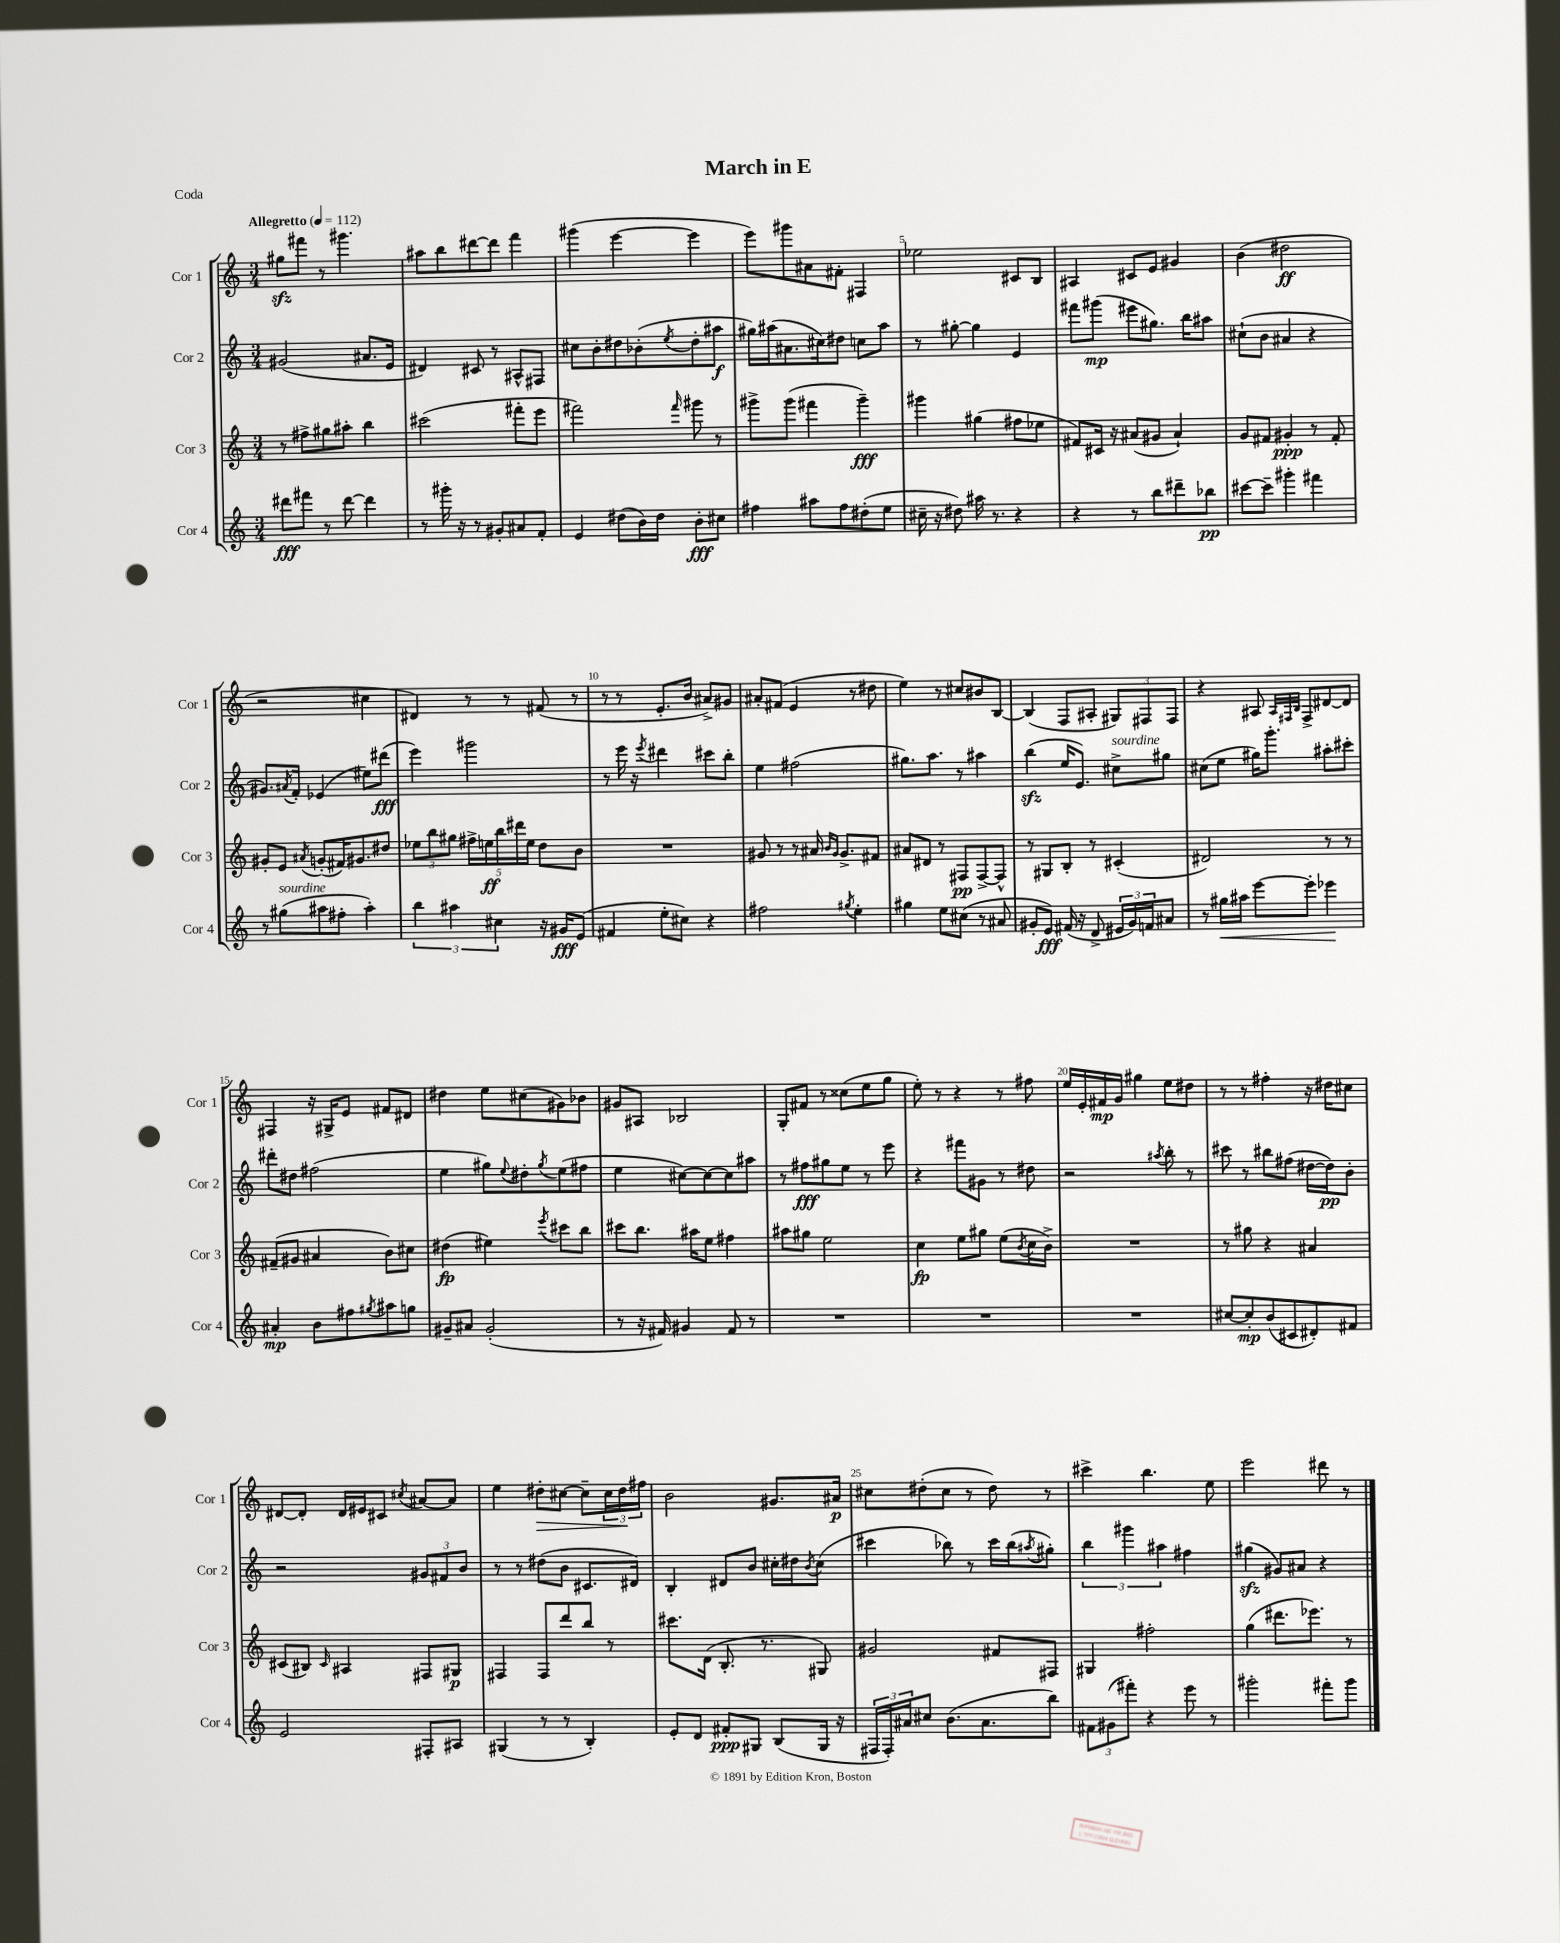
\header { title = "March in E" piece = "Coda" }
<<
\new StaffGroup <<
\new Staff = "s0" \with { instrumentName = "Cor 1" shortInstrumentName = "Cor 1" } {
    \clef treble \key c \major \numericTimeSignature \time 3/4 \tempo "Allegretto" 4 = 112
    gis''8\sfz fis'''8 r8 gis'''4. |
    ais''8 b''8 dis'''8~ dis'''8 f'''4 |
    gis'''4( e'''4~ e'''4 |
    e'''8) gis'''8 ais'8 fis'8-. fis4 |
    ees''2 cis'8 b8 |
    ais4 cis'8 e'8 gis'4 |
    b'4( dis''2\ff |
    r2 cis''4 |
    dis'4) r8 r8 fis'8( r8 |
    r8 r8 e'8.-. b'16 ais'8->) gis'8 |
    ais'8-. fis'8( e'4 r8 dis''8 |
    e''4) r8 cis''8 bis'8 b8~ |
    b4( f8 ais8-. \tuplet 3/2 { gis8) fis8 fis8 } |
    r4 ais8 \grace { ais32 fis32 b32 } fis8-> dis'8~ dis'8 |
    fis4 r16 gis16-> e'8 fis'8 dis'8 |
    dis''4 e''8 cis''8( gis'8) bes'8 |
    gis'8 ais8 bes2 |
    g8-. fis'8 r8 cisis''8( e''8 g''8 |
    e''8-.) r8 r4 r8 fis''8 |
    e''16 e'16-. fis'16\mp g'16 gis''4 e''8 dis''8 |
    r8 r8 fis''4-. r16 dis''16 cis''8 |
    dis'8~ dis'8-. dis'16 eis'16 cis'8 \acciaccatura { cis''8 } ais'8~ ais'8 |
    e''4 dis''8-.\> cis''8~ cis''8-- \tuplet 3/2 { cis''16 dis''16\! fis''16 } |
    b'2 gis'8. ais'16\p |
    cis''8 dis''8-.( cis''8 r8 dis''8) r8 |
    cis'''4-> b''4. e''8 |
    e'''2 dis'''8 r8 \bar "|." |
}
\new Staff = "s1" \with { instrumentName = "Cor 2" shortInstrumentName = "Cor 2" } {
    \clef treble \key c \major \numericTimeSignature \time 3/4
    gis'2( ais'8. e'16 |
    dis'4) cis'8 r8 ais8-^ fis8 |
    cis''8 b'8-. dis''8 bes'8-.( \acciaccatura { e''8 } dis''8-. ais''8\f |
    gis''16) ais''16( ais'8. cis''16) dis''8 c''8 ais''8 |
    r8 gis''8~-. gis''4 e'4 |
    fis'''8 gis'''8\mp( eis'''8 gis''8.) b''16 ais''8 |
    cis''8-!( b'8 ais'4 r4 |
    gis'8.) \acciaccatura { ais'8 } f'16-. ees'4( eis''8) dis'''8\fff( |
    e'''4) gis'''2 |
    r8 e'''16 r16 \acciaccatura { e'''8 } dis'''4 cis'''8 b''8-. |
    e''4 fis''2( |
    gis''8.) a''8. r8 ais''4 |
    b''4\sfz( e''16 e'8.) cis''8->^\markup { \italic "sourdine" } gis''8 |
    cis''8( e''8 gis''16) g'''8.-. ais''8-. cis'''8-. |
    dis'''8-. dis''8 fis''2( |
    e''4 gis''8) \appoggiatura { e''8 } dis''8-. \acciaccatura { gis''8 } e''8( fis''8 |
    e''4 cis''8~) cis''8~ cis''8 ais''8 |
    r8 fis''8\fff gis''8 e''8 r8 e'''8 |
    r4 fis'''8 gis'8 r8 dis''8 |
    r2 \acciaccatura { ais''8 } b''8-. r8 |
    cis'''8 r8 bis''8 fis''8( dis''16~ dis''16\pp) b'8-. |
    r2 \tuplet 3/2 { gis'8 fis'8 b'8 } |
    r8 r8 dis''8( b'8 cis'8. dis'16) |
    b4-. dis'8 b'8 cis''16-. dis''16 \acciaccatura { b'8 } cis''8( |
    cis'''4 bes''8) r8 cis'''16 bes''16( \acciaccatura { ais''8 } gis''8-.) |
    \tuplet 3/2 { b''4 gis'''4 ais''4 } fis''4 |
    gis''4\sfz( gis'8) ais'8 r4 \bar "|." |
}
\new Staff = "s2" \with { instrumentName = "Cor 3" shortInstrumentName = "Cor 3" } {
    \clef treble \key c \major \numericTimeSignature \time 3/4
    r8 fis''8-> gis''8 ais''8-. b''4 |
    cis'''2( fis'''8-. e'''8 |
    fis'''2) \grace { fis'''16 } gis'''8 r8 |
    gis'''8-> gis'''8( fis'''4 gis'''4--\fff) |
    gis'''4 gis''4( fis''8 ees''8 |
    fis'8) cis'16 r16 ais'8( gis'8 ais'4-!) |
    g'8 fis'8 gis'4-.\ppp r8 fis'8-. |
    gis'8-. e'8 \acciaccatura { ais'8 } g'8-.( fis'16) gis'8. dis''8 |
    \tuplet 3/2 { ees''8 b''8 gis''8 } \tuplet 5/4 { fis''16-> e''16\ff b''16 dis'''16 e''16 } d''8 b'8 |
    R2. |
    gis'8 r8 r8 ais'16 \grace { b'16 gis'16 } gis'8.-> fis'8 |
    ais'8 dis'8 r8 fis8\pp fis8~-> fis8-^ |
    r8 gis8 b8-. r8 cis'4-.( |
    dis'2) r8 r8 |
    fis'8--( gis'8 ais'4 b'8) cis''8 |
    dis''4\fp( eis''4) \acciaccatura { e'''8 } cis'''8 b''8 |
    cis'''8 b''8. ais''16 e''8 fis''4 |
    ais''8 gis''8 e''2 |
    c''4\fp e''8 gis''8 e''8( \acciaccatura { b'8 } c''16 b'16->) |
    R2. |
    r8 gis''8 r4 ais'4 |
    cis'8( bis8) \grace { cis'16 } ais4 fis8 gis8\p |
    fis4 fis8 d'''8 b''8 r8 |
    cis'''8. d'16( b8.-. r8. gis8) |
    gis'2 fis'8 fis8 |
    gis4 fis''2-. |
    g''4( dis'''8. ees'''8.) r8 \bar "|." |
}
\new Staff = "s3" \with { instrumentName = "Cor 4" shortInstrumentName = "Cor 4" } {
    \clef treble \key c \major \numericTimeSignature \time 3/4
    dis'''8\fff fis'''8 r8 dis'''8~ dis'''4 |
    r8 gis'''16-. r16 r8 gis'8-. ais'8 f'8-. |
    e'4 dis''8( b'16) dis''16 b'8-.\fff cis''8 |
    fis''4 ais''8 fis''8 dis''8-.( e''8 |
    cis''16-- r16 dis''8) ais''16 r8. r4 |
    r4 r8 b''8 dis'''8-- bes''8\pp |
    cis'''8~ cis'''8-- gis'''4-. fis'''4 |
    r8 gis''8^\markup { \italic "sourdine" }( ais''8 fis''8-. ais''4-.) |
    \tuplet 3/2 { b''4 ais''4 cis''4 } r16 gis'16\fff e'8( |
    fis'4 e''8-. cis''8) r4 |
    fis''2 \acciaccatura { gis''8 } e''4-. |
    gis''4 e''8 cis''8( r8 ais'8 |
    gis'8-. e'8\fff) fis'16( r16 d'8-> \tuplet 3/2 { eis'16 gis'16) f'16 } ais'8 |
    r8 gis''16\< ais''16 e'''8~ e'''8-. ees'''4\! |
    ais'4-.\mp b'8 fis''8 \acciaccatura { gis''8 } ais''8 g''8 |
    gis'8-- ais'8 gis'2-.( |
    r8 r16 fis'16) gis'4 fis'8 r8 |
    R2. |
    R2. |
    R2. |
    cis''8~ cis''8-.\mp b'8( cis'8 dis'8-.) fis'8 |
    e'2 fis8-. ais8 |
    gis4( r8 r8 b4-.) |
    e'8-. d'8 fis'8-.\ppp gis8 b8( gis16 r16 |
    \tuplet 3/2 { fis16 fis16-.) ais'16 } cis''8 b'8.( ais'8. b''8) |
    \tuplet 3/2 { fis'8 gis'8( fis'''8-.) } r4 e'''8 r8 |
    gis'''2-. fis'''8-. gis'''8 \bar "|." |
}
>>
>>
\layout { \context { \Score \override BarNumber.break-visibility = ##(#f #t #t) barNumberVisibility = #(every-nth-bar-number-visible 5) } }
